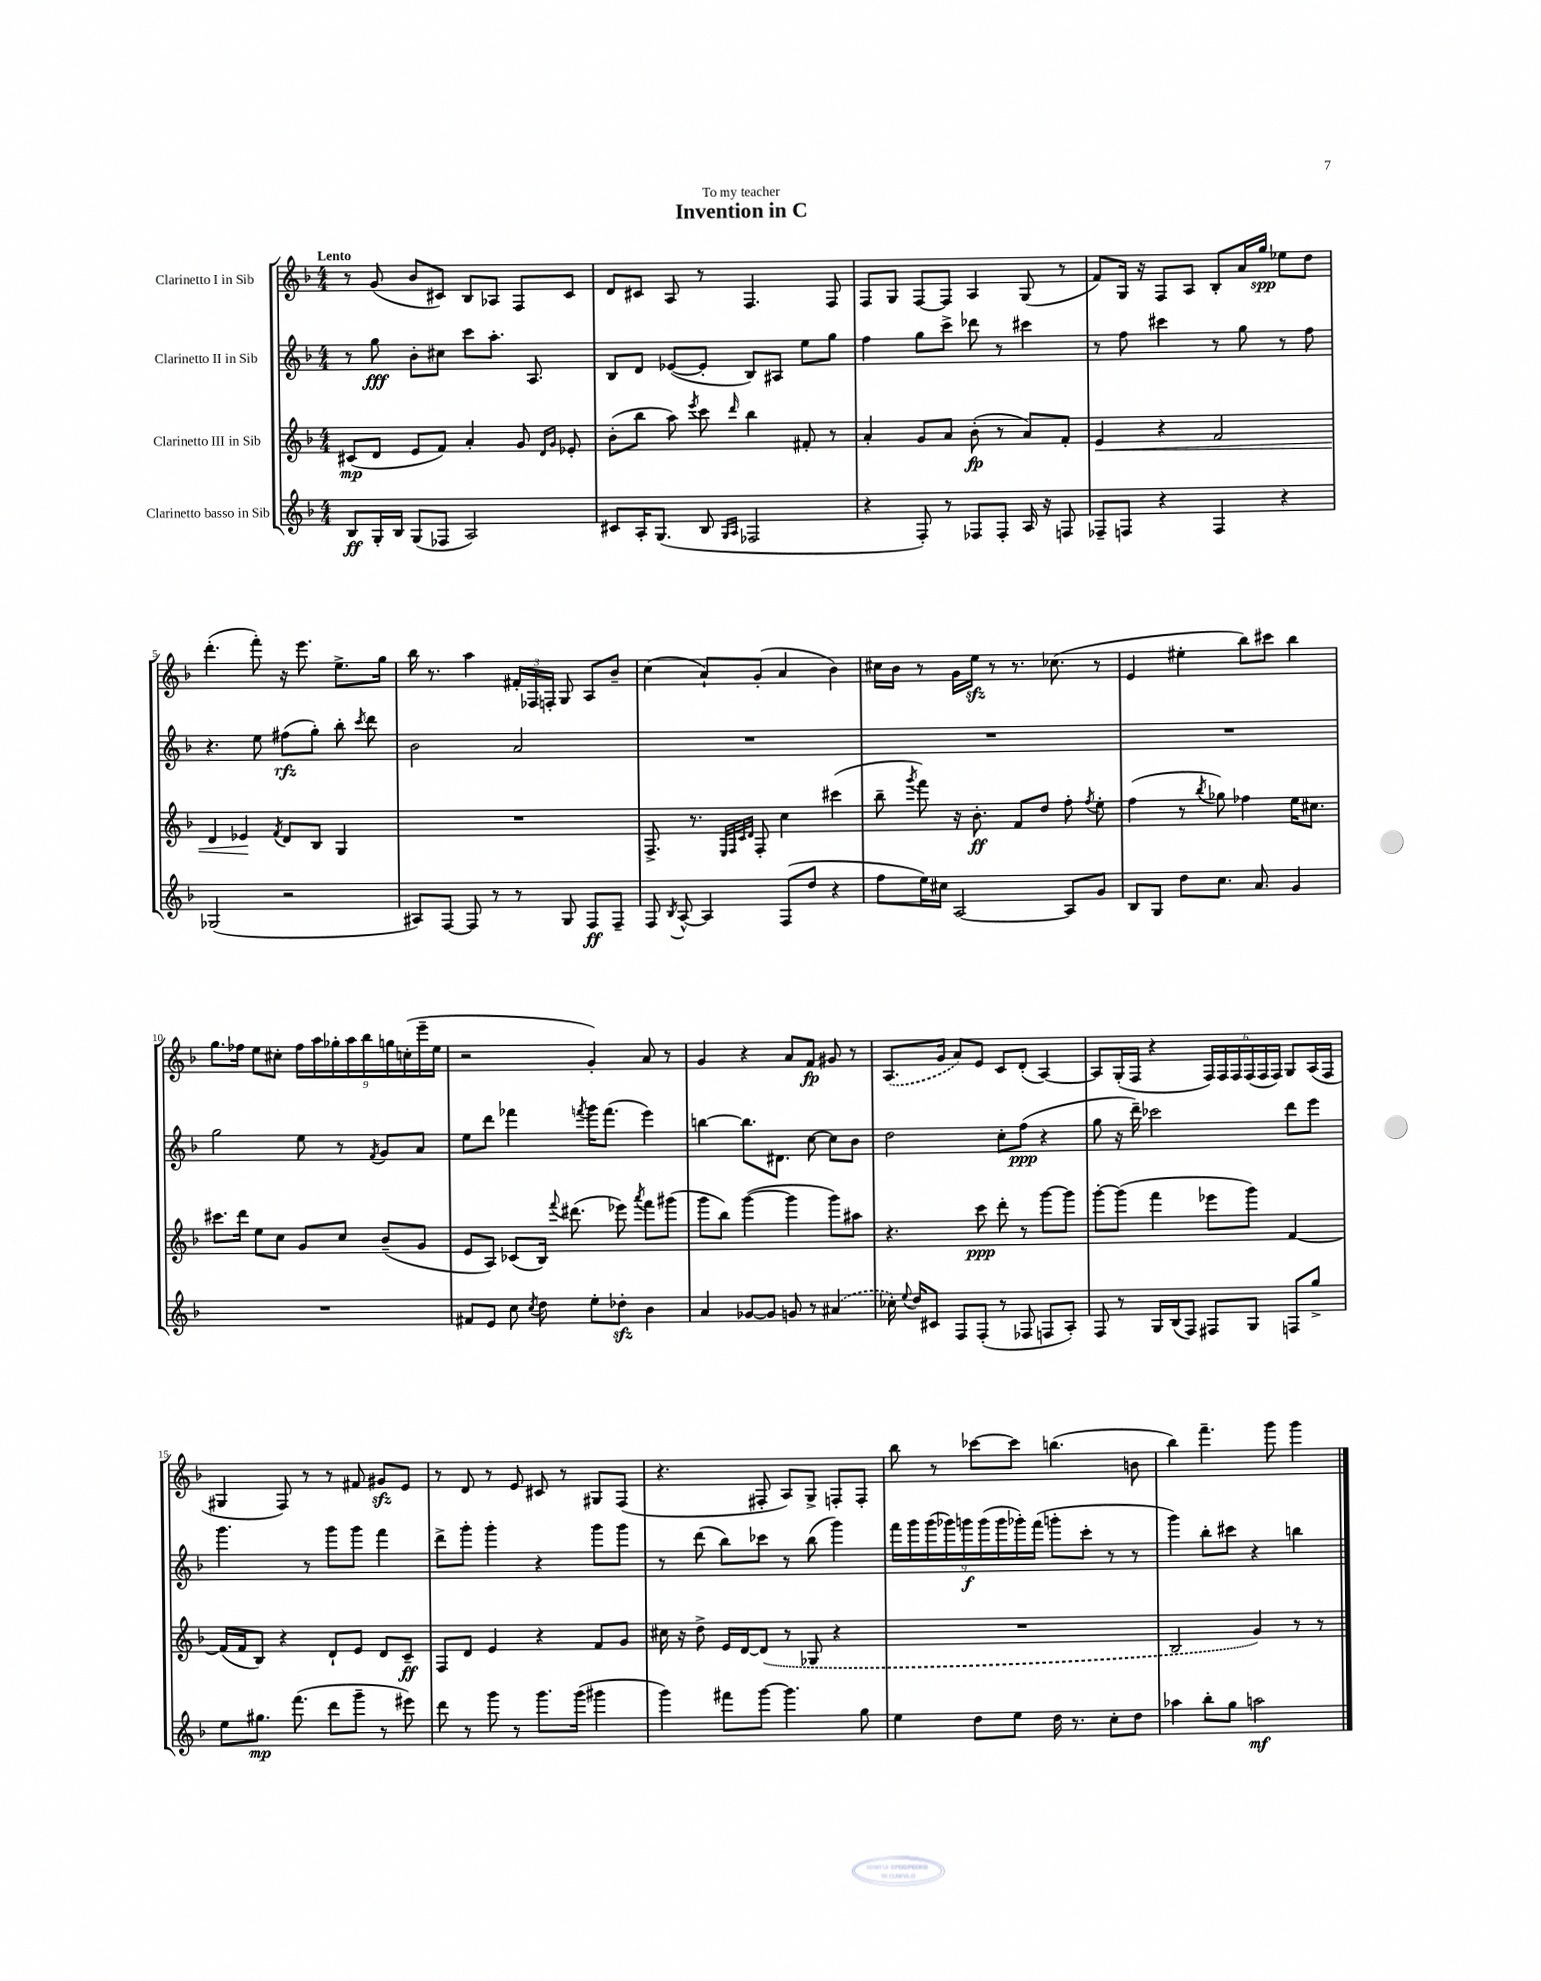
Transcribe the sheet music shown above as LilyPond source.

\header { title = "Invention in C" dedication = "To my teacher" }
<<
\new StaffGroup <<
\new Staff = "s0" \with { instrumentName = "Clarinetto I in Sib" } {
    \clef treble \key f \major \numericTimeSignature \time 4/4 \tempo "Lento"
    \autoBeamOff r8 g'8( bes'8[ cis'8]) bes8[ aes8] f8[ cis'8] |
    d'8[ cis'8] a8 r8 f4. f8 |
    f8[ g8] f8[~ f8] a4 g8( r8 |
    f'8[) g16] r16 f8[ a8] bes8[-. a'16 g''16]\spp ees''8[ d''8] |
    d'''4.-.( f'''8-.) r16 e'''8. e''8.[-> g''16] |
    bes''16 r8. a''4 \tuplet 3/2 { fis'16[-. fes16 f16]-. } g8 a8[ bes'8]-- |
    c''4( a'8[-!) g'8]-.( a'4 bes'4) |
    cis''16[ bes'16] r8 g'16[ e''16]\sfz r8 r8. ces''8.( r8 |
    e'4 eis''4-. bes''8[) cis'''8] bes''4 |
    g''8.[ fes''16] e''8[ cis''8]-. \tuplet 9/8 { fes''16[ a''16 ges''16-. a''16 bes''16 g''16 c''16-.( e'''16-- e''16] } |
    r2 g'4-.) a'8 r8 |
    g'4 r4 a'8[ f'8]\fp gis'8 r8 |
    \once \slurDashed a8.[( g'16] a'8[) e'8] c'8[ d'8]-.( a4~) |
    a8[ g16-.( f16] r4 \tuplet 6/4 { f16[) f16 f16 f16( f16 f16]) } g8[ a16( f16] |
    gis4 f8) r8 r8 fis'8 gis'8[\sfz e'8] |
    r8 d'8 r8 e'8 cis'8 r8 gis8[ f8]( |
    r4. fis8-. a8[) g8]-> f8[-. f8]-. |
    bes''8 r8 ces'''8[~ ces'''8] b''4.( b'8 |
    bes''4) f'''4.-- g'''8 g'''4 \bar "|." |
}
\new Staff = "s1" \with { instrumentName = "Clarinetto II in Sib" } {
    \clef treble \key f \major \numericTimeSignature \time 4/4
    \autoBeamOff r8 g''8\fff bes'8[-. cis''8] c'''8[ a''8.]-. a8. |
    bes8[ d'8] ees'8[~( ees'8]-. bes8[) ais8] e''8[ g''8] |
    f''4 g''8[ c'''8]-> des'''8 r8 cis'''4 |
    r8 f''8 cis'''4 r8 g''8 r8 f''8 |
    r4. e''8 fis''8[\rfz( g''8]-.) bes''8-. \acciaccatura { c'''8 } d'''8 |
    bes'2 a'2 |
    R1 |
    R1 |
    R1 |
    g''2 e''8 r8 \acciaccatura { f'8 } g'8[ a'8] |
    e''8[ d'''8] fes'''4 \acciaccatura { f'''8 } g'''16[ f'''8.]( e'''4) |
    b''4~ b''8.[ dis'8.] c''8~ c''8[ bes'8] |
    d''2 c''8[-. f''8]\ppp( r4 |
    g''8 r16 d'''16--) ces'''2 d'''8[ e'''8] |
    g'''4. r8 g'''8[ g'''8] f'''4 |
    d'''8[-> g'''8]-. g'''4-. r4 g'''8[ g'''8] |
    r8 d'''8( bes''8[) ces'''8] r8 bes''8( g'''4) |
    \tuplet 9/8 { f'''16[ g'''16 g'''16( ges'''16) g'''16\f g'''16( g'''16 ges'''16-.) f'''16]( } g'''8[-. c'''8]-. r8 r8 |
    g'''4) bes''8[-. cis'''8] r4 b''4 \bar "|." |
}
\new Staff = "s2" \with { instrumentName = "Clarinetto III in Sib" } {
    \clef treble \key f \major \numericTimeSignature \time 4/4
    \autoBeamOff cis'8[\mp( d'8] e'8[ f'8]) a'4-. g'8 \grace { d'16[ g'16] } ees'8-. |
    bes'8[-.( bes''8] a''8) \acciaccatura { e'''8 } c'''8 \grace { d'''16 } bes''4 fis'8-. r8 |
    a'4-. g'8[ a'8] bes'8-.\fp( r8 a'8[) f'8]-. |
    e'4\< r4 f'2 |
    d'4 ees'4\! \acciaccatura { f'8 } d'8[ bes8] g4 |
    R1 |
    f8.-> r8. \grace { e32[ f32 c'32 d'32] } f8-. c''4 cis'''4( |
    bes''8-- \acciaccatura { g'''8 } f'''8) r16 bes'8.-.\ff f'8[ d''8] f''8-. \acciaccatura { f''8 } e''8-. |
    f''4( r8 \acciaccatura { bes''8 } ges''8) fes''4 e''16[ cis''8.] |
    cis'''8.[ d'''16] e''8[ c''8] g'8[ c''8] bes'8[--( g'8] |
    e'8[ a8]) ces'8[( bes16]) \appoggiatura { f'''8 } dis'''8.( ees'''8) \acciaccatura { a'''8 } f'''8[ gis'''8]( |
    g'''8[ bes''8]) g'''4~( g'''4 g'''8[) ais''8] |
    r4. c'''8\ppp d'''8-. r8 g'''8[~ g'''8] |
    g'''8[~-. g'''8]( f'''4 ees'''8[ g'''8]) f'4~ |
    f'16[( f'16 bes8]) r4 d'8[-! e'8] d'8[ c'8]--\ff |
    f8[ d'8] e'4 r4 f'8[ g'8] |
    cis''16 r16 d''8-> e'16[ d'16~ \once \slurDashed d'8]( r8 ges8 r4 |
    R1 |
    bes2 g'4) r8 r8 \bar "|." |
}
\new Staff = "s3" \with { instrumentName = "Clarinetto basso in Sib" } {
    \clef treble \key f \major \numericTimeSignature \time 4/4
    \autoBeamOff bes8[\ff g16-. bes16] g8[( fes8] a2) |
    cis'8[ a16-. g8.]( bes8 \grace { g16[ a16] } fes2 |
    r4 f8-.) r8 fes8[ fes8]-. a16 r16 f8 |
    fes8[-- f8] r4 f4 r4 |
    ges2( r2 |
    ais8[) f8]~ f8 r8 r8 g8 f8[\ff f8]-- |
    f8 \acciaccatura { bes8 } a8~-^ a4 f8[( d''8] r4 |
    f''8[ e''16) cis''16] a2~ a8[ g'8] |
    bes8[ g8] d''8[ c''8.] a'8. g'4 |
    R1 |
    fis'8[ e'8] c''8 \acciaccatura { c''8 } d''8 e''8[-. des''8]-.\sfz bes'4 |
    a'4 ges'8[~ ges'8] g'8 r8 \once \slurDashed ais'4( |
    ces''16-.) \appoggiatura { e''8 } d''16[ cis'8] f8[ f8]-.( r8 fes8 f8[ a8]-.) |
    f8 r8 g16[ bes16( f8]) fis8[ g8] f8[ g''8]-> |
    e''8[ gis''8.]\mp f'''8.( d'''8[ g'''8]-- r8 eis'''8) |
    d'''8 r8 g'''8 r8 g'''8.[ g'''16]( gis'''4 |
    g'''4) fis'''8[ g'''8]~ g'''4. g''8 |
    e''4 d''8[ e''8] d''16 r8. c''8[-. d''8] |
    aes''4 bes''8[-. g''8] a''2\mf \bar "|." |
}
>>
>>
